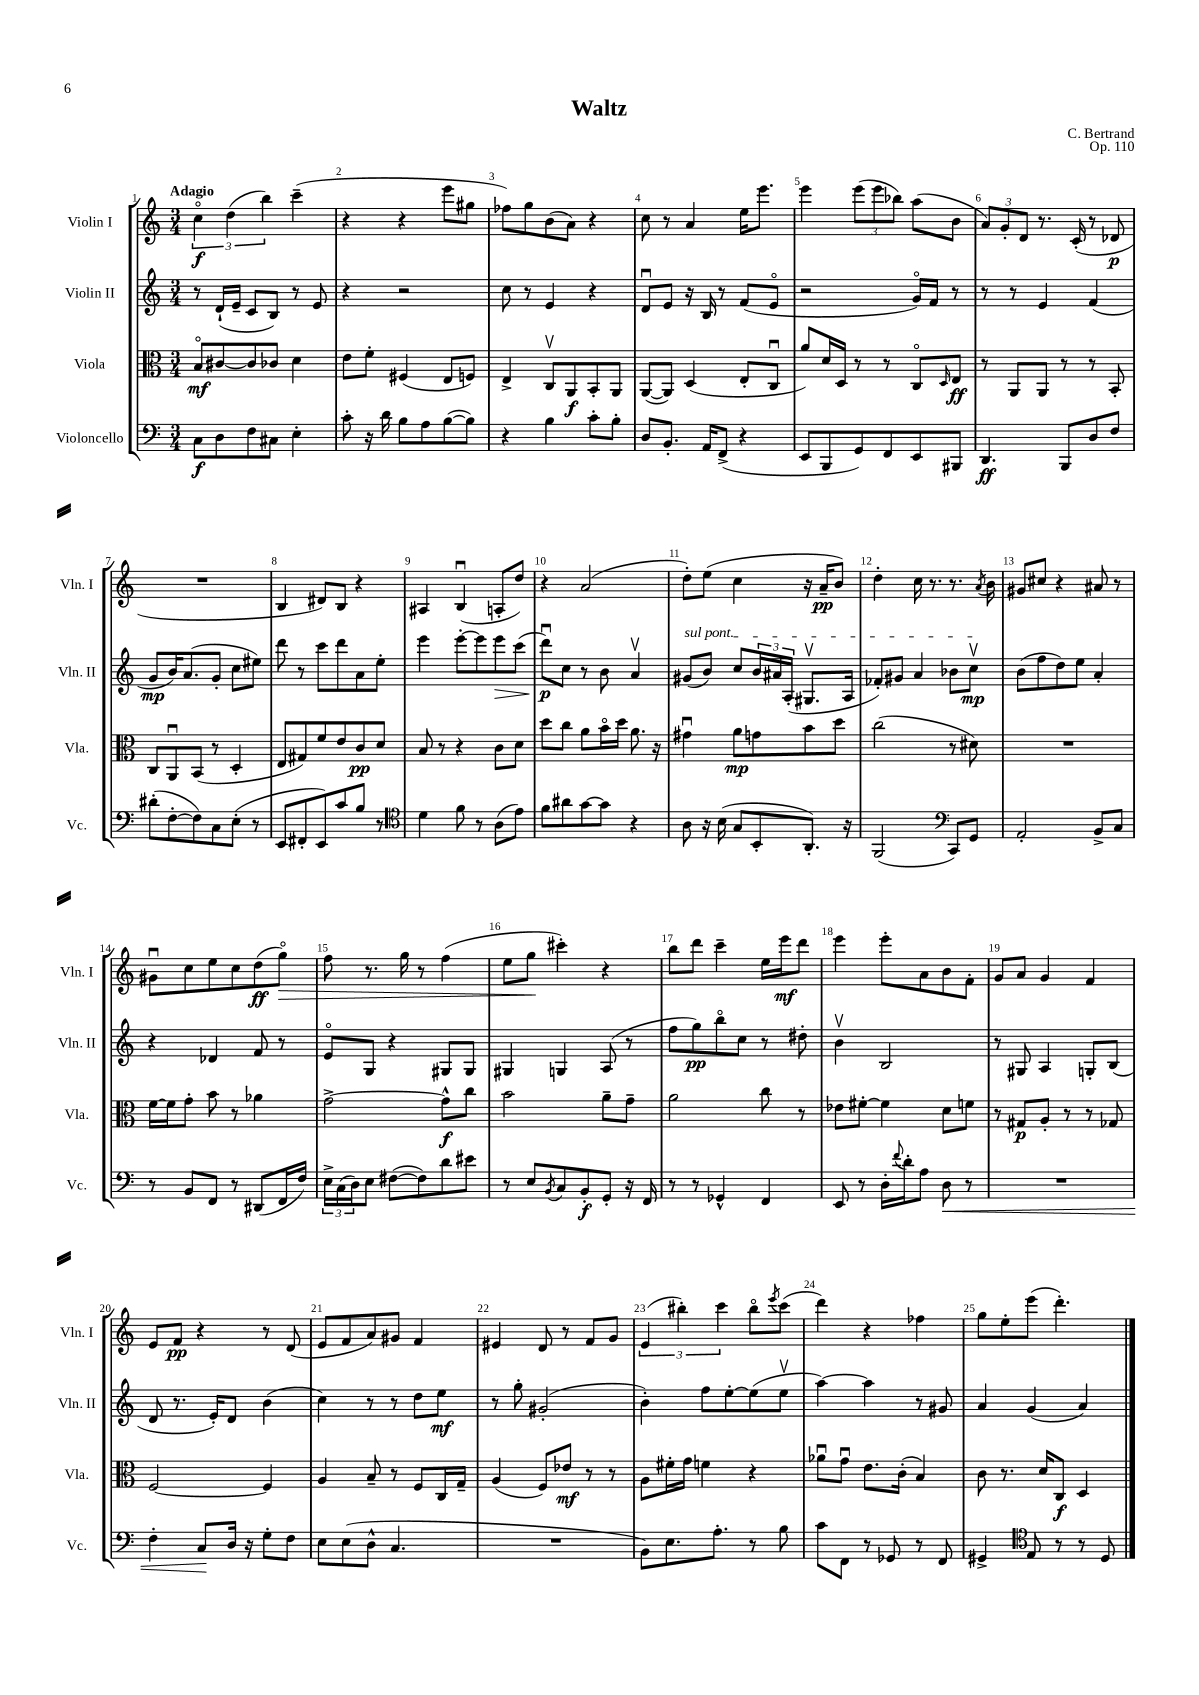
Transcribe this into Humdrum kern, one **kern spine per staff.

**kern	**kern	**kern	**kern
*staff4	*staff3	*staff2	*staff1
*clefF4	*clefC3	*clefG2	*clefG2
*k[]	*k[]	*k[]	*k[]
*M3/4	*M3/4	*M3/4	*M3/4
8C	8Bo	8r	6cco
8D	[8c#	(16d`	.
.	.	.	(6dd
.	.	16e~	.
8F	8c#]	8c	.
.	.	.	6bb)
8C#	8c-	8B)	.
4E'	4d	8r	(4ccc~
.	.	8e	.
=	=	=	=
8c'	8e	4r	4r
16r	8f'	.	.
16d	.	.	.
8B	(4F#	2r	4r
8A	.	.	.
([8B	8E	.	8eee
8B])	8F)	.	8gg#
=	=	=	=
4r	4E^	8cc	8ff-)
.	.	8r	8gg
4B	8Cv	4e	(8b
.	8AA	.	8a)
8c'	8BB'	4r	4r
8B'	8AA	.	.
=	=	=	=
8D	([8AA	8du	8cc
8.BB'	8AA])	8e	8r
.	(4D	16r	4a
16AA	.	16B	.
(8FF^	.	8r	.
4r	8E'	(8f	16ee
.	.	.	8.eee
.	8Cu	8eo	.
=	=	=	=
8EE	8a)	2r	4eee
8BBB	16d	.	.
.	16D	.	.
8GG)	8r	.	(12eee
.	.	.	12eee
8FF	8r	.	.
.	.	.	12bb-)
8EE	8Co	16go)	(8aa
.	.	16f	.
.	16qqD	.	.
8BBB#	8E	8r	8b
=	=	=	=
4.DD	8r	8r	12a)
.	.	.	12g'
.	8AA	8r	.
.	.	.	12d
.	8AA	4e	8.r
8BBB	8r	.	.
.	.	.	(16c'
8D	8r	(4f	8r
8F	8BB'	.	8d-
=	=	=	=
(8d#'	8C	8g	2.r
[8F'	8AAu	16b)	.
.	.	(8.a	.
8F])	(8BB	.	.
8C	8r	8g'	.
(8E'	4D'	8cc	.
8r	.	8ee#)	.
=	=	=	=
8EE	8E	8ddd	4B
8FF#'	8G#)	8r	.
8EE)	8f	8ccc	8d#)
8c	8e	8ddd	8B
8B	8c	8a	4r
8r	8d	8ee'	.
=	=	=	=
*clefC4	*	*	*
4d	8B	4eee	4A#
.	8r	.	.
8f	4r	[8eee'	(4Bu
8r	.	8eee]	.
(8A	8c	8eee	8A'
8e)	8d	(8ccc	8dd)
=	=	=	=
8f	8dd	8dddu)	4r
8a#	8cc	8cc	.
[8g	8a	8r	(2a
8g]	16bo	8b	.
.	16dd	.	.
4r	8.a	4av	.
.	16r	.	.
=	=	=	=
8A	4g#u	(8g#	8dd')
16r	.	8b)	(8ee
(16B	.	.	.
8G	8a	8cc	4cc
8BB'	8g	24b	.
.	.	24a#	.
.	.	(24A'	.
8.AA')	8b	8.G#v	16r
.	.	.	16a~
.	8dd	.	8b)
16r	.	16A	.
=	=	=	=
(2FF	(2cc	8f-')	4dd'
.	.	8g#	.
.	.	4a	16cc
.	.	.	8.r
*clefF4	*	*	*
8CC)	8r	8b-	8.r
8GG	8d#)	8ccv	.
.	.	.	8qa
.	.	.	16b
=	=	=	=
2AA'	2.r	(8b	8g#
.	.	8ff	8cc#
.	.	8dd)	4r
.	.	8ee	.
8BB^	.	4a'	8a#
8C	.	.	8r
=	=	=	=
8r	[16f	4r	8g#u
.	16f]	.	.
8BB	8g'	.	8cc
8FF	8b	4d-	8ee
8r	8r	.	8cc
(8DD#	4a-	8f	(8dd
16FF	.	8r	8ggo)
16F)	.	.	.
=	=	=	=
24E^	[2g^	8eo	8ff
(24C	.	.	.
24D)	.	.	.
8E	.	8G	8.r
([8F#	.	4r	.
.	.	.	16gg
8F#])	.	.	8r
8d	8g^^]	8G#	(4ff
8e#	8cc	8G#	.
=	=	=	=
8r	2b	4G#	8ee
8E	.	.	8gg
8qBB	.	.	.
8C	.	4G	4ccc#')
8BB'	.	.	.
8GG'	8a~	(8A	4r
16r	8g~	8r	.
16FF	.	.	.
=	=	=	=
8r	2a	8ff	8bb
8r	.	8gg)	8ddd
4GG-^^	.	8bbo	4ccc~
.	.	8cc	.
4FF	8cc	8r	16ee
.	.	.	16eee
.	8r	8dd#'	8ddd
=	=	=	=
8EE	8e-	4bv	4eee
8r	[8f#'	.	.
16D'	4f#]	2B	8eee'
8qqf	.	.	.
16d'	.	.	.
8A	.	.	8a
8D	8d	.	8b
8r	8f	.	8f'
=	=	=	=
2.r	8r	8r	8g
.	8G#	8G#	8a
.	8A'	4A	4g
.	8r	.	.
.	8r	8G'	4f
.	8G-	(8B	.
=	=	=	=
4F'	[2F	8d	8e
.	.	8.r	8f
8C	.	.	4r
.	.	16e')	.
16D	.	8d	.
16r	.	.	.
8G'	4F]	(4b	8r
8F	.	.	(8d
=	=	=	=
8E	4A	4cc)	8e
(8E	.	.	8f
8D^^	8B~	8r	8a)
4.C	8r	8r	8g#
.	8F	8dd	4f
.	16C	8ee	.
.	16G~	.	.
=	=	=	=
2.r	(4A	8r	4e#
.	.	8gg'	.
.	8F)	(2g#'	8d
.	8e-	.	8r
.	8r	.	8f
.	8r	.	8g
=	=	=	=
8BB)	8A	4b')	(6e
8.E	16f#'	.	.
.	.	.	6bb#')
.	16g	.	.
.	4f	8ff	.
8.A'	.	.	.
.	.	.	6ccc
.	.	[8ee'	.
8r	4r	(8ee]	8bb#o
.	.	.	8qeee
8B	.	8eev	(8ccc
=	=	=	=
8c	8a-u	[4aa)	4ddd)
8FF	8gu	.	.
8r	8.e	4aa]	4r
8GG-	.	.	.
.	(16c'	.	.
8r	4B)	8r	4ff-
8FF	.	8g#	.
=	=	=	=
4GG#^	8c	4a	8gg
.	8.r	.	8ee'
*clefC4	*	*	*
8E	.	(4g	(8eee
.	16d	.	.
8r	8C	.	4.ddd')
8r	4D	4a)	.
8D	.	.	.
==	==	==	==
*-	*-	*-	*-
